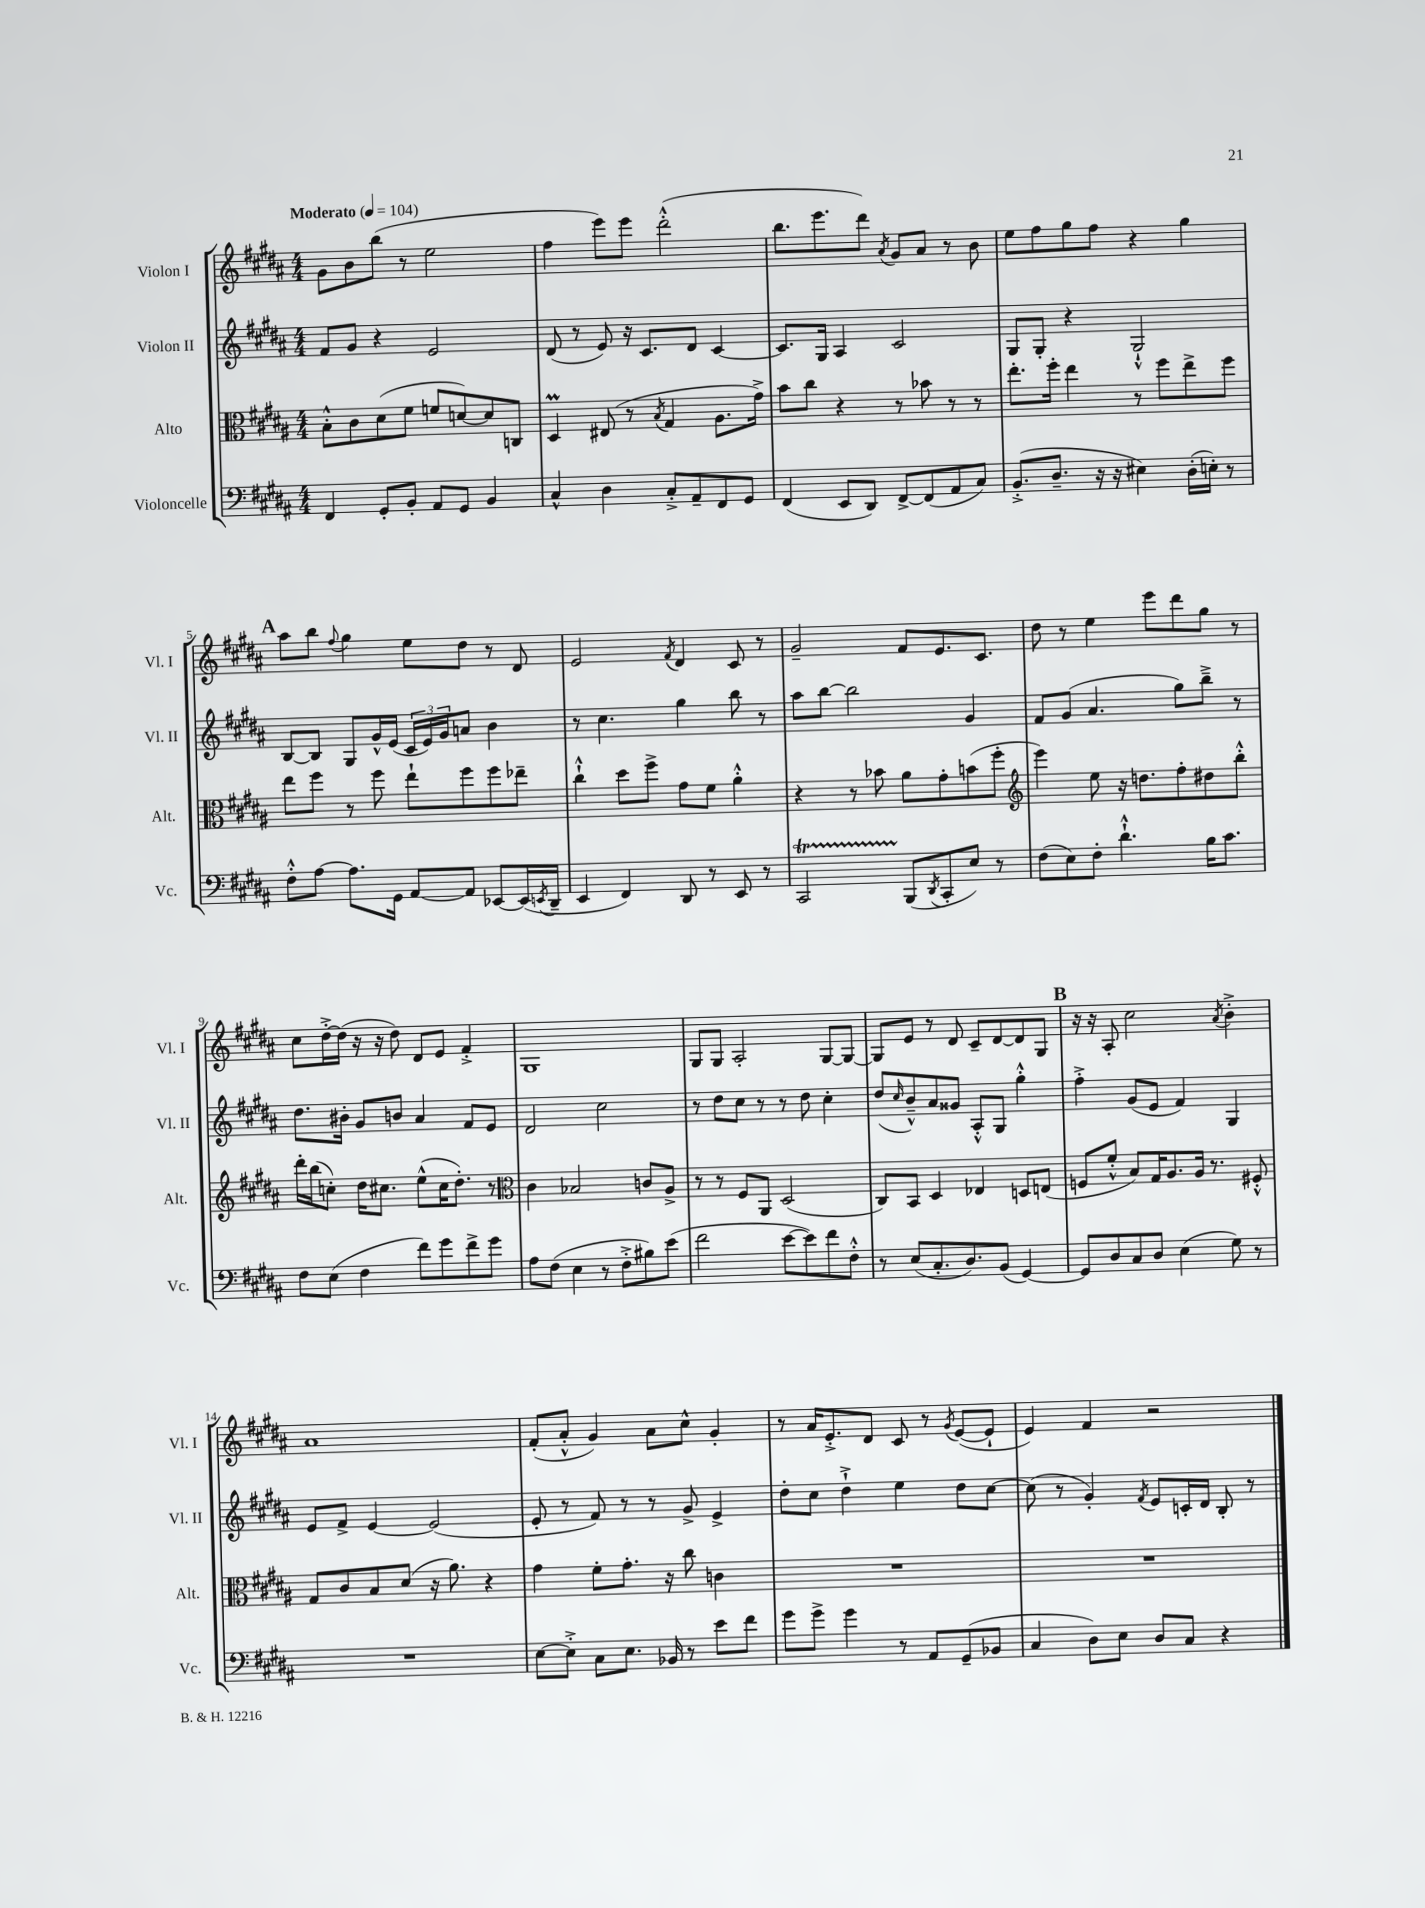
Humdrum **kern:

**kern	**kern	**kern	**kern
*staff4	*staff3	*staff2	*staff1
*clefF4	*clefC3	*clefG2	*clefG2
*k[f#c#g#d#a#]	*k[f#c#g#d#a#]	*k[f#c#g#d#a#]	*k[f#c#g#d#a#]
*M4/4	*M4/4	*M4/4	*M4/4
*MM104	*MM104	*MM104	*MM104
4FF#/	8B'^^\L	8f#/L	8g#\L
.	8c#\	8g#/J	8b\
8GG#'/L	(8d#\	4r	(8bb\J
8BB'/J	8f#\J	.	8r
8AA#/L	8f/L	2e/	2ee\
8GG#/J	[8d/)	.	.
4BB/	8d/]	.	.
.	8C/J	.	.
=	=	=	=
4C#^^/	4D#/	(8d#/	4ff#\
.	.	8r	.
4D#\	(8E#/	8e/)	8eee\L)
.	8r	16r	8eee\J
.	.	8.c#/L	.
.	8qB/	.	.
8C#'^/L	4G#/	.	(2ddd#'^^\
8AA#~/	.	8d#/J	.
8FF#/	8.A#\L	[4c#/	.
8GG#/J	.	.	.
.	16g#^\Jk)	.	.
=	=	=	=
(4FF#/	8b\L	8.c#/]L	8.bb\L
.	8cc#\J	.	.
.	.	16G#/Jk	8.eee\
8EE/L	4r	4A#/	.
8DD#/J)	.	.	8ddd#\J)
.	.	.	8qa#/
[8FF#^/L	8r	2c#/	8g#/L
(8FF#/]	8b-\	.	8a#/J
8AA#/	8r	.	8r
8C#/J)	8r	.	8b\
=	=	=	=
(8.BB'^/L	8.ee'\L	8G#/L	8ee\L
.	.	8G#'/J	8ff#\
8.D#~/J	16ff#'\Jk	.	.
.	4ee\	4r	8gg#\
16r	.	.	8ff#\J
16r	.	.	.
4E#\)	8r	2G#`^^/	4r
.	8ff#\L	.	.
(16D#'\LL	8ee^\	.	4gg#\
16E'\JJ)	.	.	.
8r	8ff#\J	.	.
=	=	=	=
8F#'^^\L	8ee\L	[8B/L	8aa#\L
[8A#\J	8ff#\J	8B/]J	8bb\J
.	.	.	8qqff#/
8.A#\]L	8r	8G#/L	4gg#\
.	8ff#\	16g#^^/L	.
16GG#\Jk	.	(16e/JJ	.
[8AA#/L	8ee`\L	24c#/LL	8ee\L
.	.	24e/)	.
.	.	24g#/J	.
8AA#/]J	8ff#\	8a/J	8dd#\J
[8EE-/L	8ff#\	4b\	8r
(16EE-/]L	8ee-~\J	.	8d#/
8qEE/	.	.	.
16DD#~/JJ	.	.	.
=	=	=	=
4EE/	4cc#`^^\	8r	2e/
.	.	4.cc#\	.
4FF#/)	8dd#\L	.	.
.	8ff#^\J	.	.
.	.	.	8qf#/
8DD#/	8g#\L	4gg#\	4d#/
8r	8f#\J	.	.
8EE/	4a#'^^\	8bb\	8c#/
8r	.	8r	8r
=	=	=	=
2CC#/	4r	8aa#\L	2g#~/
.	.	[8bb\J	.
.	8r	2bb\]	.
.	8b-\	.	.
(8BBB/L	8a#\L	.	8f#/L
8qDD#/	.	.	.
8CC#'/	8g#'\	.	8.e/
8E/J)	(8b\	4g#/	.
.	.	.	8.c#/J
8r	8ff#'\J	.	.
=	=	=	=
*	*clefG2	*	*
(8F#\L	4eee\)	8f#/L	8dd#\
8E\)	.	(8g#/J	8r
8F#'\J	8ee\	4.a#/	4ee\
4.d#`^^\	16r	.	.
.	8.dd\L	.	.
.	.	.	8eee\L
.	8ff#'\	8gg#\L)	8ddd#\
16B\LK	8dd#\	8bb~^\J	8gg#\J
8.c#\J	.	.	.
.	8bb'^^\J	8r	8r
=	=	=	=
8F#\L	16ddd#'\LL	8.dd#\L	8cc#\L
.	(16bb\J	.	.
(8E\J	8cc'\J)	.	[16dd#'^\L
.	.	16b#'\Jk	(16dd#\]JJ
4F#\	16dd#\LK	8g#/L	16r
.	8.cc#\J	.	16r
.	.	8b/J	8dd#\)
8f#\L)	(8ee^^\L	4a#/	8d#/L
8g#\	16cc#\K	.	8e/J
.	8.dd#'\J)	.	.
8f#^\	.	8f#/L	4f#'^/
8g#\J	8r	8e/J	.
=	=	=	=
*	*clefC3	*	*
8A#\L	4c#\	2d#/	1G#
(8F#\J	.	.	.
4E\	2B-/	.	.
8r	.	2cc#\	.
8F#'^\L	.	.	.
8B#\)	8c/L	.	.
(8e\J	8A#^/J	.	.
=	=	=	=
2f#\	8r	8r	8G#/L
.	8r	8dd#\L	8G#/J
.	8F#/L	8cc#\J	2A#'/
.	8AA#/J	8r	.
[8e\L	(2D#/	8r	.
8e\])	.	8dd#\	.
8f#\	.	4cc#'\	[8G#/L
8F#'^^\J	.	.	8G#/_J
=	=	=	=
8r	8C#/L)	(8dd#/L	8G#/]L
.	.	16qqcc#/	.
(8E/L	8BB/J	8b~^^/)	8e/J
8.C#'/	4D#/	8a#/	8r
.	.	8g##/J	8d#/
8.D#/)	.	.	.
.	4E-/	8A#'^^/L	8c#~/L
(8BB/J	.	8G#/J	[8d#/
[4GG#/)	8D/L	4gg#'^^\	8d#/]
.	(8E/J	.	8G#/J
=	=	=	=
8GG#/]L	8F/L	4ff#'^\	16r
.	.	.	16r
8D#/	8f#'^^/J	.	8A#'/
8C#/	8B/L)	(8g#/L	2cc#\
8D#/J	16G#/K	8e/J	.
.	8.A#/	.	.
(4E\	.	4f#/)	.
.	16A#/Jk	.	.
.	8.r	.	.
.	.	.	8qa#/
8G#\)	.	4G#/	4b'^\
8r	8F#'^^/	.	.
=	=	=	=
1r	8G#/L	8e/L	1a#
.	8c#/	8f#^/J	.
.	8B/	[4e/	.
.	(8d#/J	.	.
.	16r	(2e/]	.
.	8.a#\)	.	.
.	4r	.	.
=	=	=	=
[8E\L	4g#\	8e'/	(8f#'/L
8E'^\]J	.	8r	8a#'^^/J
8C#\L	8f#'\L	8f#/)	4g#/)
8.E\J	8.g#'\J	8r	.
.	.	8r	8a#\L
16BB-/	16r	.	.
8r	8cc#\	8g#^/	8cc#^^\J
8e\L	4c\	4e^/	4g#'/
8f#\J	.	.	.
=	=	=	=
8g#\L	1r	8dd#'\L	8r
8g#^\J	.	8cc#\J	16a#/LK
.	.	.	8.e'^/
4g#\	.	4dd#`^\	.
.	.	.	8d#/J
8r	.	4ee\	8c#/
8AA#/L	.	.	8r
.	.	.	8qg#/
(8GG#~/	.	8dd#\L	([8e/L
8BB-/J	.	[8cc#\J	8e`/]J
=	=	=	=
4C#/	1r	(8cc#\]	4e/)
.	.	8r	.
8D#\L)	.	4g#'/)	4f#/
8E\J	.	.	.
.	.	8qf#/	.
8D#/L	.	8e/L	2r
8C#/J	.	16c'/L	.
.	.	16d#/JJ	.
4r	.	8B'/	.
.	.	8r	.
==	==	==	==
*-	*-	*-	*-
